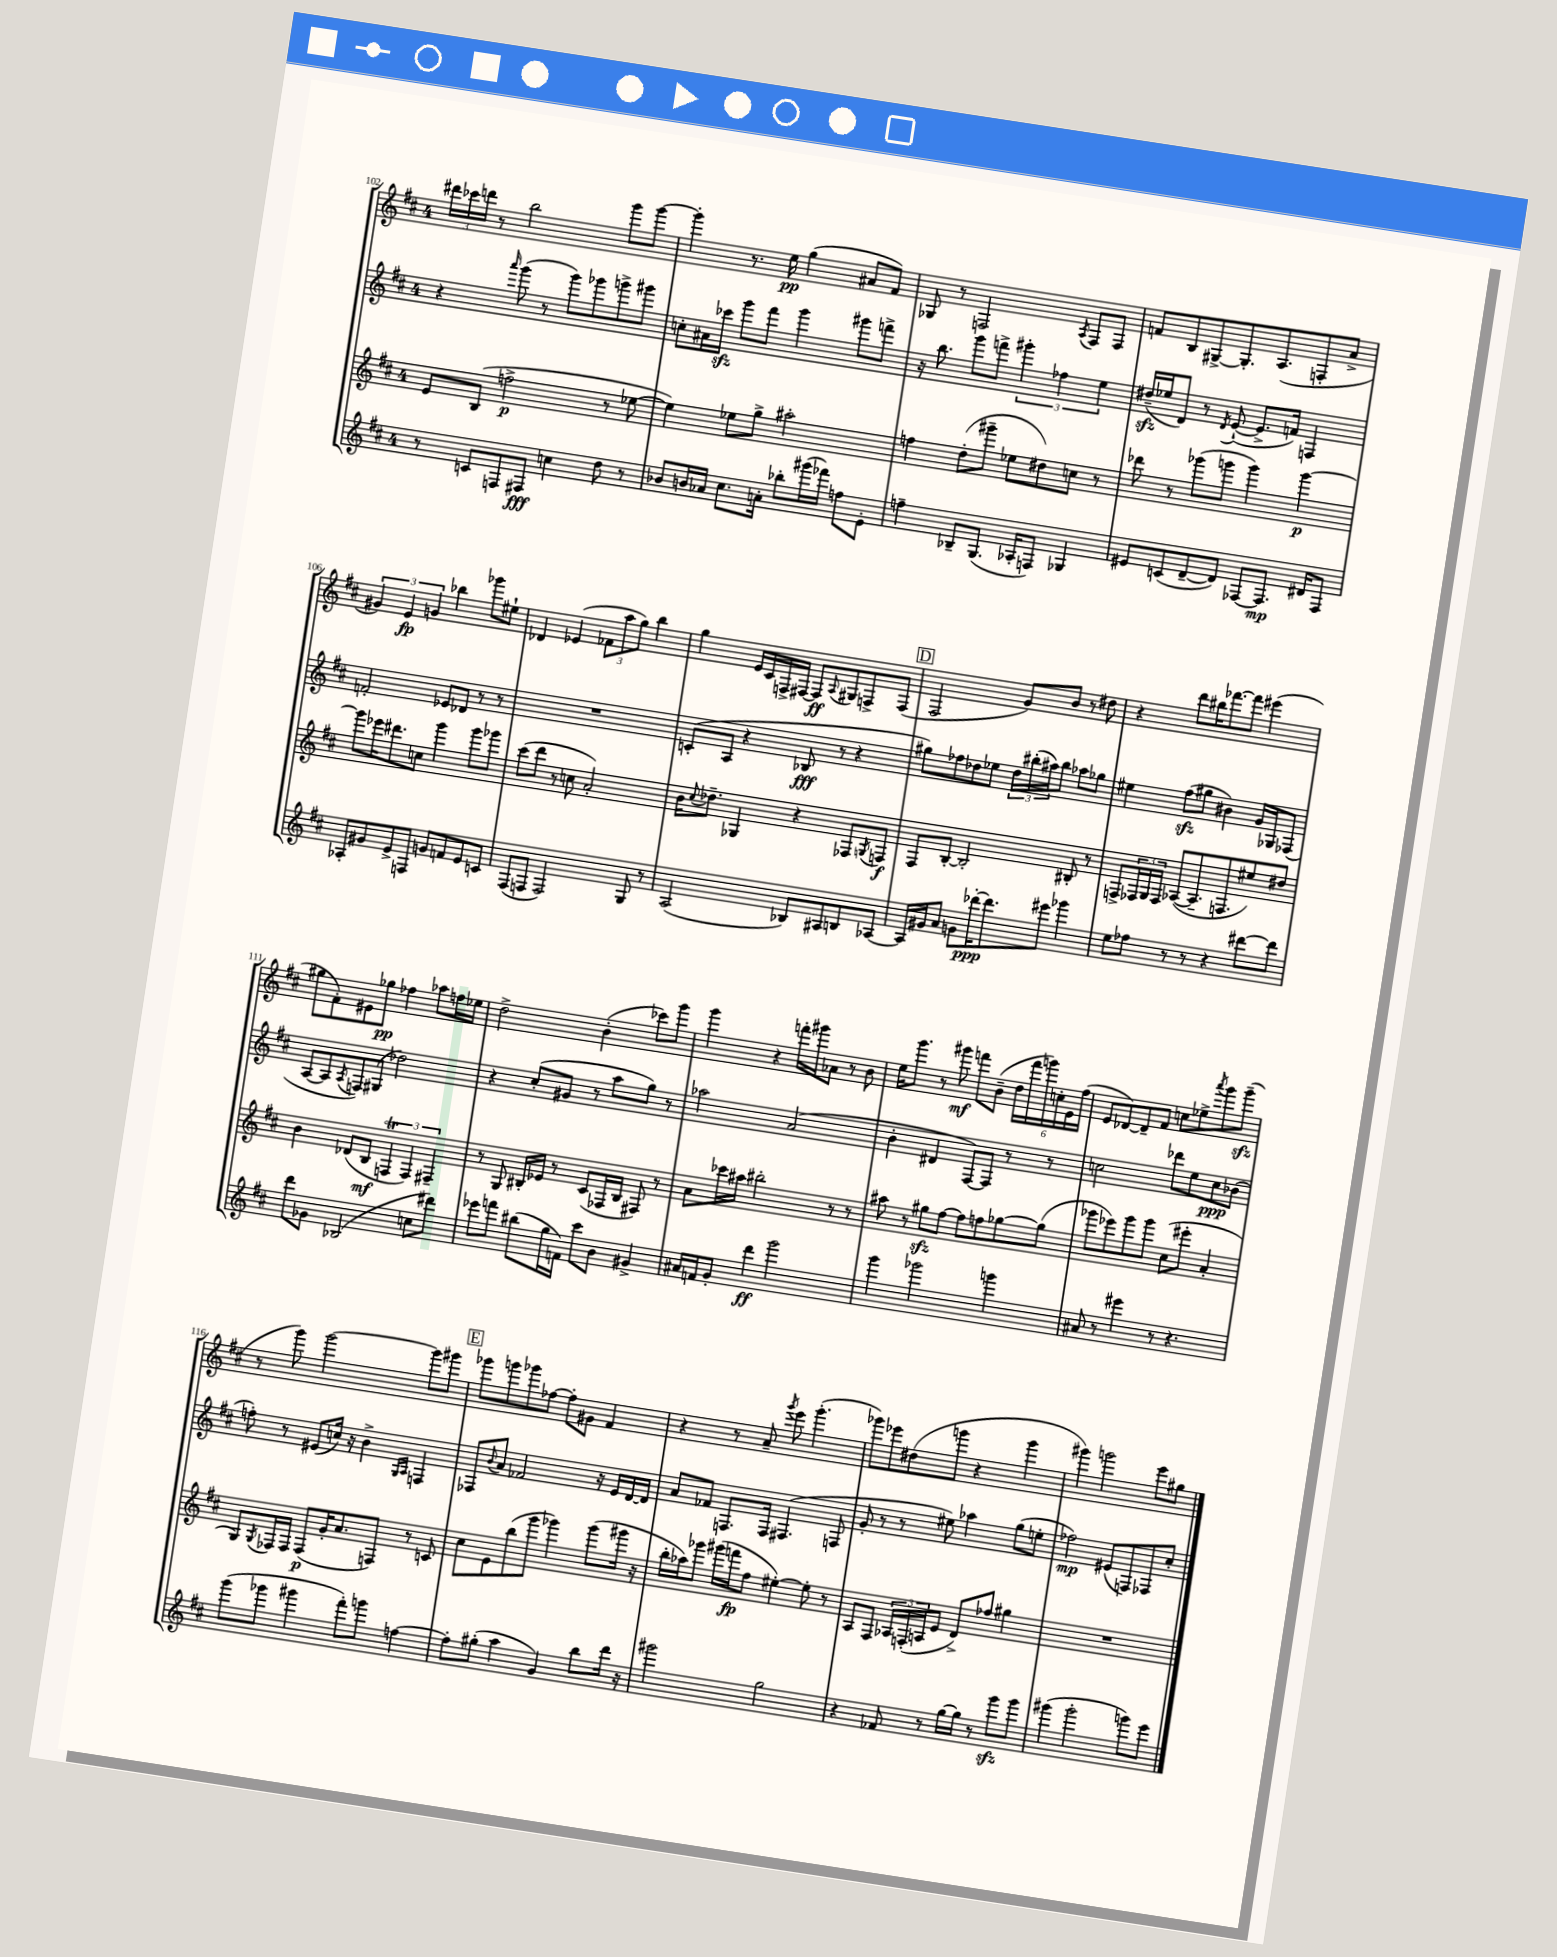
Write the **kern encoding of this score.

**kern	**dynam	**kern	**dynam	**kern	**dynam	**kern	**dynam
*part4	*part4	*part3	*part3	*part2	*part2	*part1	*part1
*staff4	*staff4	*staff3	*staff3	*staff2	*staff2	*staff1	*staff1
*clefG2	*	*clefG2	*	*clefG2	*	*clefG2	*
*k[f#c#]	*	*k[f#c#]	*	*k[f#c#]	*	*k[f#c#]	*
*M4/4	*	*M4/4	*	*M4/4	*	*M4/4	*
=102	=102	=102	=102	=102	=102	=102	=102
8r	.	8e/L	.	4r	.	24ddd#X\LL	.
.	.	.	.	.	.	24ccc-X\	.
.	.	.	.	.	.	24dddn\JJ	.
8cn/L	.	(8B/J	.	.	.	8r	.
.	.	.	.	16qqaaa/	.	.	.
8Fn/	.	2ffn^\	p	(8ggg\	.	2bb\	.
8F#X/J	fff	.	.	8r	.	.	.
4ccn\	.	.	.	8ggg\L)	.	.	.
.	.	.	.	8ggg-X\	.	.	.
8dd\	.	8r	.	8gggn^\	.	8ggg\L	.
8r	.	[8ee-X\	.	8ggg#X\J	.	[8ggg\J	.
=103	=103	=103	=103	=103	=103	=103	=103
8b-X/L	.	4ee-\])	.	8ccn'\L	.	4ggg'\]	.
16bn/L	.	.	.	16a#X\L	.	.	.
16a-X/JJ	.	.	.	16ccc-Xzz\JJ	.	.	.
8.cc#\L	.	8ee-X\L	.	8ggg\L	.	8.r	.
.	.	8gg^\J	.	8fff#\J	.	.	.
16an'\Jk	.	.	.	.	.	16ee\	pp
8bb-X'\L	.	2aa#X'\	.	4ggg\	.	(4gg\	.
(16ggg#X\L	.	.	.	.	.	.	.
16fff-X\JJ)	.	.	.	.	.	.	.
8ffn\L	.	.	.	8ggg#X\L	.	8a#X/L	.
8e'\J	.	.	.	8fffn^\J	.	8f#/J)	.
=104	=104	=104	=104	=104	=104	=104	=104
4ffn~\	.	4ffn\	.	16r	.	8G-X/	.
.	.	.	.	8.bb\	.	.	.
.	.	.	.	.	.	8r	.
8B-X~/L	.	(8dd'\L	.	8ggg\L	.	2Fn/	.
(8.G/J	.	8ggg#X~\J	.	8fffn^\J	.	.	.
.	.	8ee-X\L	.	6ggg#X'\	.	.	.
16A-X'/KL	.	.	.	.	.	.	.
8Fn/J)	.	8dd#X\)	.	.	.	.	.
.	.	.	.	6ff-X\	.	.	.
.	.	.	.	.	.	8qA/	.
4G-X/	.	8ccn\J	.	.	.	8F/L	.
.	.	.	.	6ee\	.	.	.
.	.	8r	.	.	.	8F/J	.
=105	=105	=105	=105	=105	=105	=105	=105
8e#X/L	.	8ddd-X\	.	(16dd#Xzz~/LL	.	8fn/L	.
.	.	.	.	16ee-X/J	.	.	.
(8cn/	.	8r	.	8d/J)	.	8B/	.
[8d~/	.	(8ggg-X\L	.	8r	.	[8G#X^/	.
.	.	.	.	8qd/	.	.	.
8d/J])	.	8gggn\J	.	([8e`/	.	8.G#'/]	.
[8F-X/L	.	4ggg\)	.	8.e^/L]	.	.	.
.	.	.	.	.	.	(8.A/	.
8.F-/J]	mp	.	.	.	.	.	.
.	.	.	.	16fn/Jk)	.	.	.
.	.	[4ggg\	p	4Fn/	.	8Fn'/	.
16d#X/KL	.	.	.	.	.	.	.
8F-/J	.	.	.	.	.	8a^/J	.
!!LO:LB:g=z
=106	=106	=106	=106	=106	=106	=106	=106
8A-X'/L	.	8ggg\L]	.	2fn'/	.	6g#X/)	.
8g#X/	.	16eee-X\K	.	.	.	.	.
.	.	.	.	.	.	6e/	fp
.	.	8.ddd#X\	.	.	.	.	.
8e^/	.	.	.	.	.	.	.
.	.	.	.	.	.	6gn/	.
8Fn/J	.	8ccn\J	.	.	.	.	.
8gn/L	.	4ggg\	.	8e-X/L	.	4bb-X\	.
8fn/	.	.	.	8d-X/J	.	.	.
8e/	.	8ggg\L	.	8r	.	8ggg-X\L	.
8cn/J	.	8ggg-X\J	.	8r	.	8ee#X`\J	.
=107	=107	=107	=107	=107	=107	=107	=107
(8F#/L	.	(8ccc#\L	.	1r	.	4d-X/	.
8Fn/J	.	8ddd\J	.	.	.	.	.
2F/)	.	8r	.	.	.	(4e-X/	.
.	.	8ccn\	.	.	.	.	.
.	.	2a'/)	.	.	.	12f-X\L	.
.	.	.	.	.	.	12aa\	.
.	.	.	.	.	.	12gg\J)	.
8G/	.	.	.	.	.	4bb\	.
8r	.	.	.	.	.	.	.
=108	=108	=108	=108	=108	=108	=108	=108
(2A/	.	16b\KL	.	(8cn'/L	.	4gg\	.
.	.	8qqcc#/	.	.	.	.	.
.	.	8.dd-X~\J	.	.	.	.	.
.	.	.	.	8A/J	.	.	.
.	.	4G-X/	.	4r	.	16e/LL	.
.	.	.	.	.	.	16c#/	.
.	.	.	.	.	.	16Fn^/	.
.	.	.	.	.	.	[16F#X/JJ	.
8B-X/L)	.	4r	.	8B-X/	fff	8F#/L]	ff
.	.	.	.	.	.	8qqA/	.
8A#X/	.	.	.	8r	.	8G#X/	.
8Bn/	.	8F-X/L	.	4r	.	8Fn^/	.
.	.	8qGn/	.	.	.	.	.
[8A-X/J	.	8Fn/J	f	.	.	(8F/J	.
!!LO:REH:place=s1:t=D
=109	=109	=109	=109	=109	=109	=109	=109
16A-/LL]	.	8F#/L	.	8gg#X\L)	.	2F#/	.
16g#X/J	.	.	.	.	.	.	.
8a/J	.	[8B'/J	.	8ff-X\	.	.	.
8gn\L	.	2B'/]	.	8dd-X\	.	.	.
[16ddd-X'\K	ppp	.	.	8ee-X\J	.	.	.
8.ddd-\]	.	.	.	.	.	.	.
.	.	.	.	24dd-\LL	.	8g/L)	.
.	.	.	.	(24bb#X'\	.	.	.
.	.	.	.	24aa#X\J)	.	.	.
8eee#X\J	.	.	.	8bb#\J	.	8b/J	.
4ggg-X\	.	8B#X'/	.	8aa-X\L	.	8r	.
.	.	8r	.	8gg-X\J	.	8dd#X\	.
=110	=110	=110	=110	=110	=110	=110	=110
8ee\L	.	8Fn^/L	.	4ee#X\	.	4r	.
8ff-X\J	.	24F-X/L	.	.	.	.	.
.	.	24G/	.	.	.	.	.
.	.	24F-/JJ	.	.	.	.	.
8r	.	([8A-X/L	.	(8ff#zz\L	.	8ddd\L	.
8r	.	8.A-~/]	.	8gg#X\J	.	16bb#X\K	.
.	.	.	.	.	.	[8.fff-X\	.
4r	.	.	.	4b#X\)	.	.	.
.	.	8.Fn/	.	.	.	.	.
.	.	.	.	.	.	8fff-\J]	.
[8ddd#X\L	.	8ee#X/)	.	16g/LL	.	(4eee#X\	.
.	.	.	.	16G-X/J	.	.	.
8ddd#\J]	.	8dd#X/J	.	(8F-X/J	.	.	.
!!LO:LB:g=z
=111	=111	=111	=111	=111	=111	=111	=111
8ddd\L	.	4b\	.	[8A/L	.	8gg#X\L	.
8g-X\J	.	.	.	8A/]	.	8f#'\)	.
.	.	.	.	8qA/	.	.	.
(2B-X/	.	(8d-X/L	.	8Fn/)	.	8e#X\	.
.	.	8B/J	mf	(8G#X/J	.	8gg-X\J	pp
.	.	6FnT/	.	2dd-X\)	.	4ff-X\	.
.	.	6F/)	.	.	.	.	.
8ccn\L	.	.	.	.	.	8aa-X\L	.
.	.	6F#X~/	.	.	.	.	.
8ddd#X\J)	.	.	.	.	.	16ffn\L	.
.	.	.	.	.	.	16ee-X\JJ	.
=112	=112	=112	=112	=112	=112	=112	=112
8eee-X\L	.	8r	.	4r	.	2dd^\	.
8fffn\J	.	8G/	.	.	.	.	.
(8bb#X\L	.	16B#X'/LL	.	(8cc#'/L	.	.	.
.	.	16e-X/JJ	.	.	.	.	.
16gg\L	.	8r	.	8g#X/J	.	.	.
16fn\JJ)	.	.	.	.	.	.	.
8ccc#\L	.	(8c#/L	.	8r	.	(4b'\	.
8b\J	.	16F-X/L	.	8aa\L	.	.	.
.	.	16B#/JJ	.	.	.	.	.
4g#X^/	.	8F#X/)	.	8gg\J)	.	8ccc-X\L)	.
.	.	8r	.	8r	.	8ggg\J	.
=113	=113	=113	=113	=113	=113	=113	=113
16a#X/LL	.	8a\L	.	2aa-X\	.	4ggg\	.
16fn/J	.	.	.	.	.	.	.
8g'/J	.	16ccc-X\L	.	.	.	.	.
.	.	16aa#X\JJ	.	.	.	.	.
4ddd\	ff	2bb#X'\	.	.	.	4r	.
2ggg\	.	.	.	(2a/	.	16fffn'\LL	.
.	.	.	.	.	.	16ggg#X\J	.
.	.	.	.	.	.	8a-X\J	.
.	.	8r	.	.	.	8r	.
.	.	8r	.	.	.	8b\	.
=114	=114	=114	=114	=114	=114	=114	=114
4ggg\	.	8aa#X\	.	4b'\	.	16ee\KL	.
.	.	.	.	.	.	8.ggg\J	.
.	.	8r	.	.	.	.	.
2ggg-X\	.	8gg#Xzz\L	.	4d#X/	.	8r	.
.	.	[8ff#\J	.	.	.	8ggg#X\	mf
.	.	8ff#\L]	.	[8F#/L)	.	8fffn\L	.
.	.	8ffn\	.	8F#/J]	.	(8b~\J	.
4gggn\	.	[8gg-X\	.	8r	.	24dd\LL	.
.	.	.	.	.	.	24fff\	.
.	.	.	.	.	.	24gggn\)	.
.	.	(8gg-\J]	.	8r	.	24ccn'\	.
.	.	.	.	.	.	24e\	.
.	.	.	.	.	.	(24ff#\JJ	.
=115	=115	=115	=115	=115	=115	=115	=115
8a#X/	.	8ggg-X\L	.	2ccn\	.	8e/L	.
8r	.	8eee-X\)	.	.	.	[8d-X/)	.
4eee#X\	.	8ggg-\	.	.	.	8d-~/]	.
.	.	8ggg-\J	.	.	.	8f#/J	.
8r	.	(8cc#\L	.	8ddd-X\L	.	8ccn\L	.
4.r	.	8eee#X'\J	.	8ee\	.	8ee-X^\	.
.	.	.	.	.	.	8qaaa/	.
.	.	4a'/	.	8cc\	ppp	8ggg\	.
.	.	.	.	(8b-X\J	.	(8gggzz~\J	.
!!LO:LB:g=z
=116	=116	=116	=116	=116	=116	=116	=116
(8ggg\L	.	8G/L)	.	8ffn'\)	.	8r	.
.	.	8qG/	.	.	.	.	.
8ggg-X\J	.	16F-X/L	.	8r	.	8ggg\)	.
.	.	16F-/JJ	.	.	.	.	.
4ggg#X\	.	(8F-/L	p	(8e#X/L	.	[2ggg\	.
.	.	16g'/K	.	16ccn/Jk)	.	.	.
.	.	8.a/	.	16r	.	.	.
8fff#'\L)	.	.	.	4b^\	.	.	.
8gggn\J	.	8Fn/J)	.	.	.	.	.
.	.	.	.	16qqG/LL	.	.	.
.	.	.	.	16qqA/JJ	.	.	.
[4ffn\	.	8r	.	4Fn/	.	8ggg\L]	.
.	.	8cn/	.	.	.	8ggg#X\J	.
!!LO:REH:place=s1:t=E
=117	=117	=117	=117	=117	=117	=117	=117
8ff'\L]	.	8cc#\L	.	8F-X/L	.	8ggg-X\L	.
.	.	.	.	8qqb/	.	.	.
(8gg#X'\J	.	8e\	.	8a/J	.	8gggn\	.
4aa\	.	(8bb\	.	2f-X/	.	8ggg-X\	.
.	.	8ggg\J	.	.	.	[8ff-X\J	.
4g/)	.	4ggg-X\)	.	.	.	8ff-'\L]	.
.	.	.	.	.	.	8g#X\J	.
8bb\L	.	(8ggg-\L	.	16r	.	4f#/	.
.	.	.	.	16e/LL	.	.	.
16ddd\Jk	.	16ggg#X\Jk	.	[16d/	.	.	.
16r	.	16r	.	16d/JJ]	.	.	.
=118	=118	=118	=118	=118	=118	=118	=118
2ggg#X\	.	16bb'\LL	.	8a/L	.	4r	.
.	.	16aa-X\J)	.	.	.	.	.
.	.	8ggg-X\J	.	8f-X/J	.	.	.
.	.	(16ggg#X\LL	.	8.Fn/L	.	8r	.
.	.	16fffn\J	fp	.	.	.	.
.	.	8ff#\J	.	.	.	8a~/	.
.	.	.	.	16F/Jk	.	.	.
.	.	.	.	.	.	8qggg/	.
2gg\	.	[4ee#X'\)	.	(4.F#X/	.	8eee\	.
.	.	.	.	.	.	(4.ggg'\	.
.	.	8ee#'\]	.	.	.	.	.
.	.	8r	.	8Fn/	.	.	.
=119	=119	=119	=119	=119	=119	=119	=119
4r	.	8A/L	.	8g'/	.	8ggg-X\L)	.
.	.	8F#/J	.	8r	.	8eee-X\	.
8f-X/	.	24A-X/LL	.	8r	.	(8dd#X\	.
.	.	(24Fn'/	.	.	.	.	.
.	.	24An/J	.	.	.	.	.
8r	.	8e/J	.	8ee#X\)	.	8gggn\J	.
[16gg\LL	.	8d^/L)	.	4aa-X\	.	4r	.
16gg\JJ]	.	.	.	.	.	.	.
8r	.	8ff-X/J	.	.	.	.	.
8gggzz\L	.	4gg#X\	.	(8gg\L	.	4ggg\	.
8ggg\J	.	.	.	8een'\J	.	.	.
=120	=120	=120	=120	=120	=120	=120	=120
(4ggg#X\	.	1r	.	2ff-X\)	mp	4ggg#X\)	.
2ggg#'\	.	.	.	.	.	2gggn\	.
.	.	.	.	(8e#X/L	.	.	.
.	.	.	.	8Fn/)	.	.	.
8gggn\L)	.	.	.	8F-X/	.	8eee\L	.
8eee\J	.	.	.	8cc#'/J	.	8gg#X\J	.
==	==	==	==	==	==	==	==
*-	*-	*-	*-	*-	*-	*-	*-
